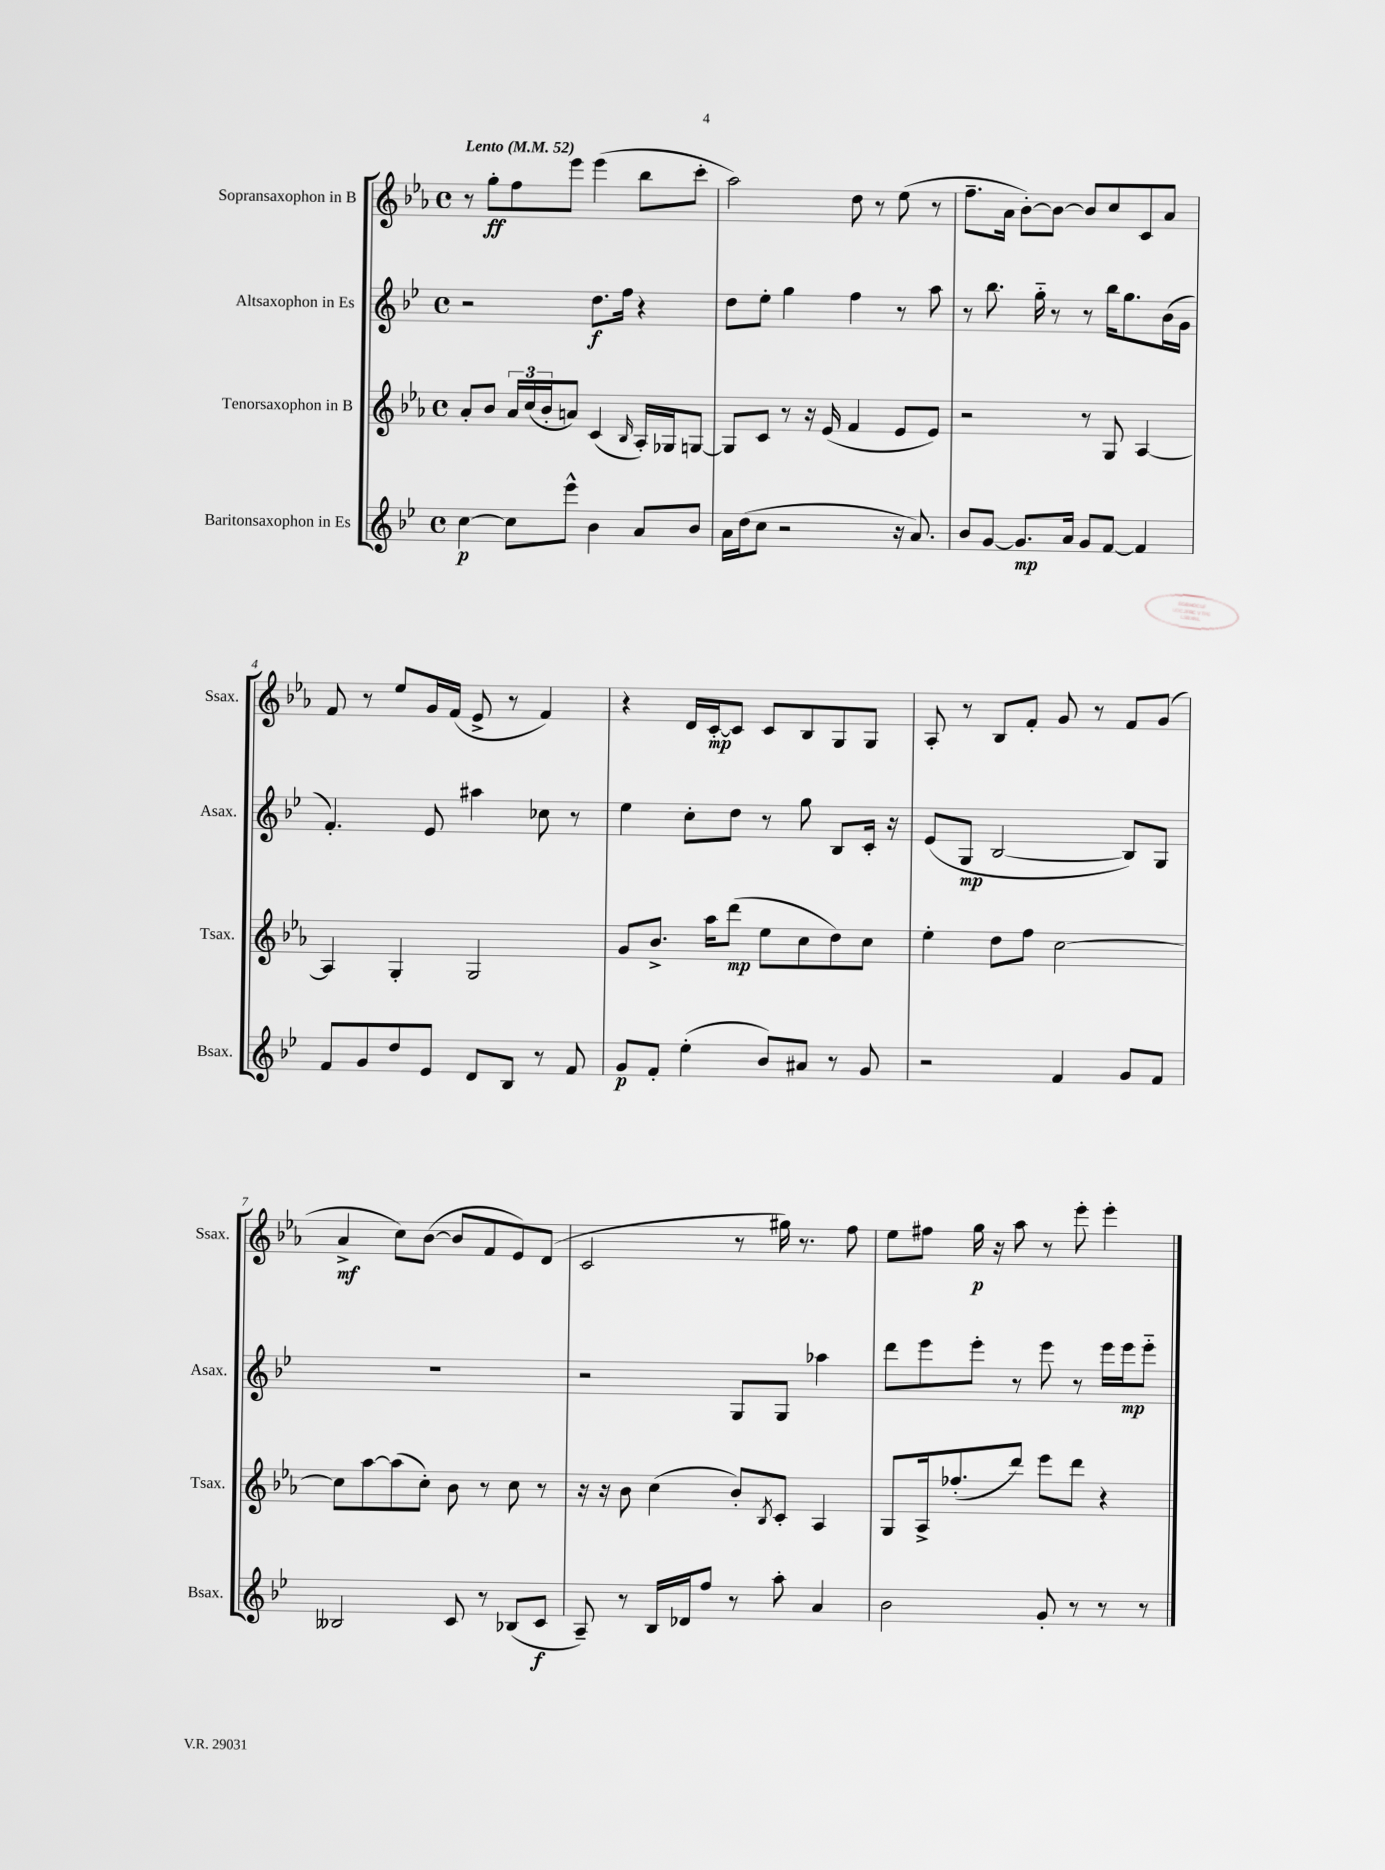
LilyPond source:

<<
\new StaffGroup <<
\new Staff = "s0" \with { instrumentName = "Sopransaxophon in B" shortInstrumentName = "Ssax." } {
    \clef treble \key ees \major \defaultTimeSignature \time 4/4 \tempo "Lento" 4 = 52
    r8 g''8-.\ff f''8 ees'''8 ees'''4( bes''8 c'''8-. |
    aes''2) d''8 r8 ees''8( r8 |
    f''8.-- aes'16 bes'8~-.) bes'8~ bes'8 c''8 c'8 aes'8 |
    f'8 r8 ees''8 g'16 f'16( ees'8-> r8 f'4) |
    r4 d'16 c'16~-.\mp c'8 c'8 bes8 g8 g8 |
    aes8-. r8 bes8 f'8-. g'8 r8 f'8 g'8( |
    aes'4->\mf c''8) bes'8~( bes'8 f'8 ees'8) d'8( |
    c'2 r8 gis''16) r8. f''8 |
    ees''8 fis''8 g''16\p r16 aes''8 r8 ees'''8-. ees'''4-. \bar "|." |
}
\new Staff = "s1" \with { instrumentName = "Altsaxophon in Es" shortInstrumentName = "Asax." } {
    \clef treble \key bes \major \defaultTimeSignature \time 4/4
    r2 d''8.\f f''16 r4 |
    d''8 ees''8-. g''4 f''4 r8 a''8 |
    r8 bes''8. g''16-_ r8 r8 bes''16 g''8. bes'16( g'16 |
    f'4.-.) ees'8 ais''4 ces''8 r8 |
    ees''4 c''8-. d''8 r8 g''8 bes8 c'16-. r16 |
    ees'8( g8\mp bes2~ bes8) g8 |
    R1 |
    r2 g8 g8 aes''4 |
    d'''8 ees'''8 ees'''8-. r8 ees'''8 r8 ees'''16 ees'''16\mp ees'''8-_ \bar "|." |
}
\new Staff = "s2" \with { instrumentName = "Tenorsaxophon in B" shortInstrumentName = "Tsax." } {
    \clef treble \key ees \major \defaultTimeSignature \time 4/4
    aes'8-. bes'8 \tuplet 3/2 { aes'16 c''16( bes'16-. } a'8) c'4( \grace { bes16 } aes16-.) ges16 g8~ |
    g8 c'8 r8 r16 ees'16( f'4 ees'8 ees'8) |
    r2 r8 g8 aes4~ |
    aes4 g4-. g2 |
    g'8 bes'8.-> aes''16 d'''8\mp( ees''8 c''8 d''8) c''8 |
    ees''4-. d''8 f''8 c''2~ |
    c''8 aes''8~ aes''8( c''8-.) bes'8 r8 c''8 r8 |
    r16 r16 bes'8 c''4( bes'8-.) \acciaccatura { bes8 } c'8-. aes4 |
    g8 aes16-> fes''8.-.( d'''8) ees'''8 d'''8 r4 \bar "|." |
}
\new Staff = "s3" \with { instrumentName = "Baritonsaxophon in Es" shortInstrumentName = "Bsax." } {
    \clef treble \key bes \major \defaultTimeSignature \time 4/4
    c''4~\p c''8 ees'''8-^ bes'4 a'8 bes'8 |
    a'16 d''16( c''8 r2 r16 a'8.) |
    bes'8 g'8~ g'8.\mp a'16 g'8 f'8~ f'4 |
    f'8 g'8 d''8 ees'8 d'8 bes8 r8 f'8 |
    g'8\p f'8-. ees''4-.( bes'8) ais'8 r8 g'8 |
    r2 f'4 g'8 f'8 |
    beses2 c'8 r8 bes8( c'8\f |
    a8--) r8 bes16 des'16 f''8 r8 a''8-. a'4 |
    bes'2 g'8-. r8 r8 r8 \bar "|." |
}
>>
>>
